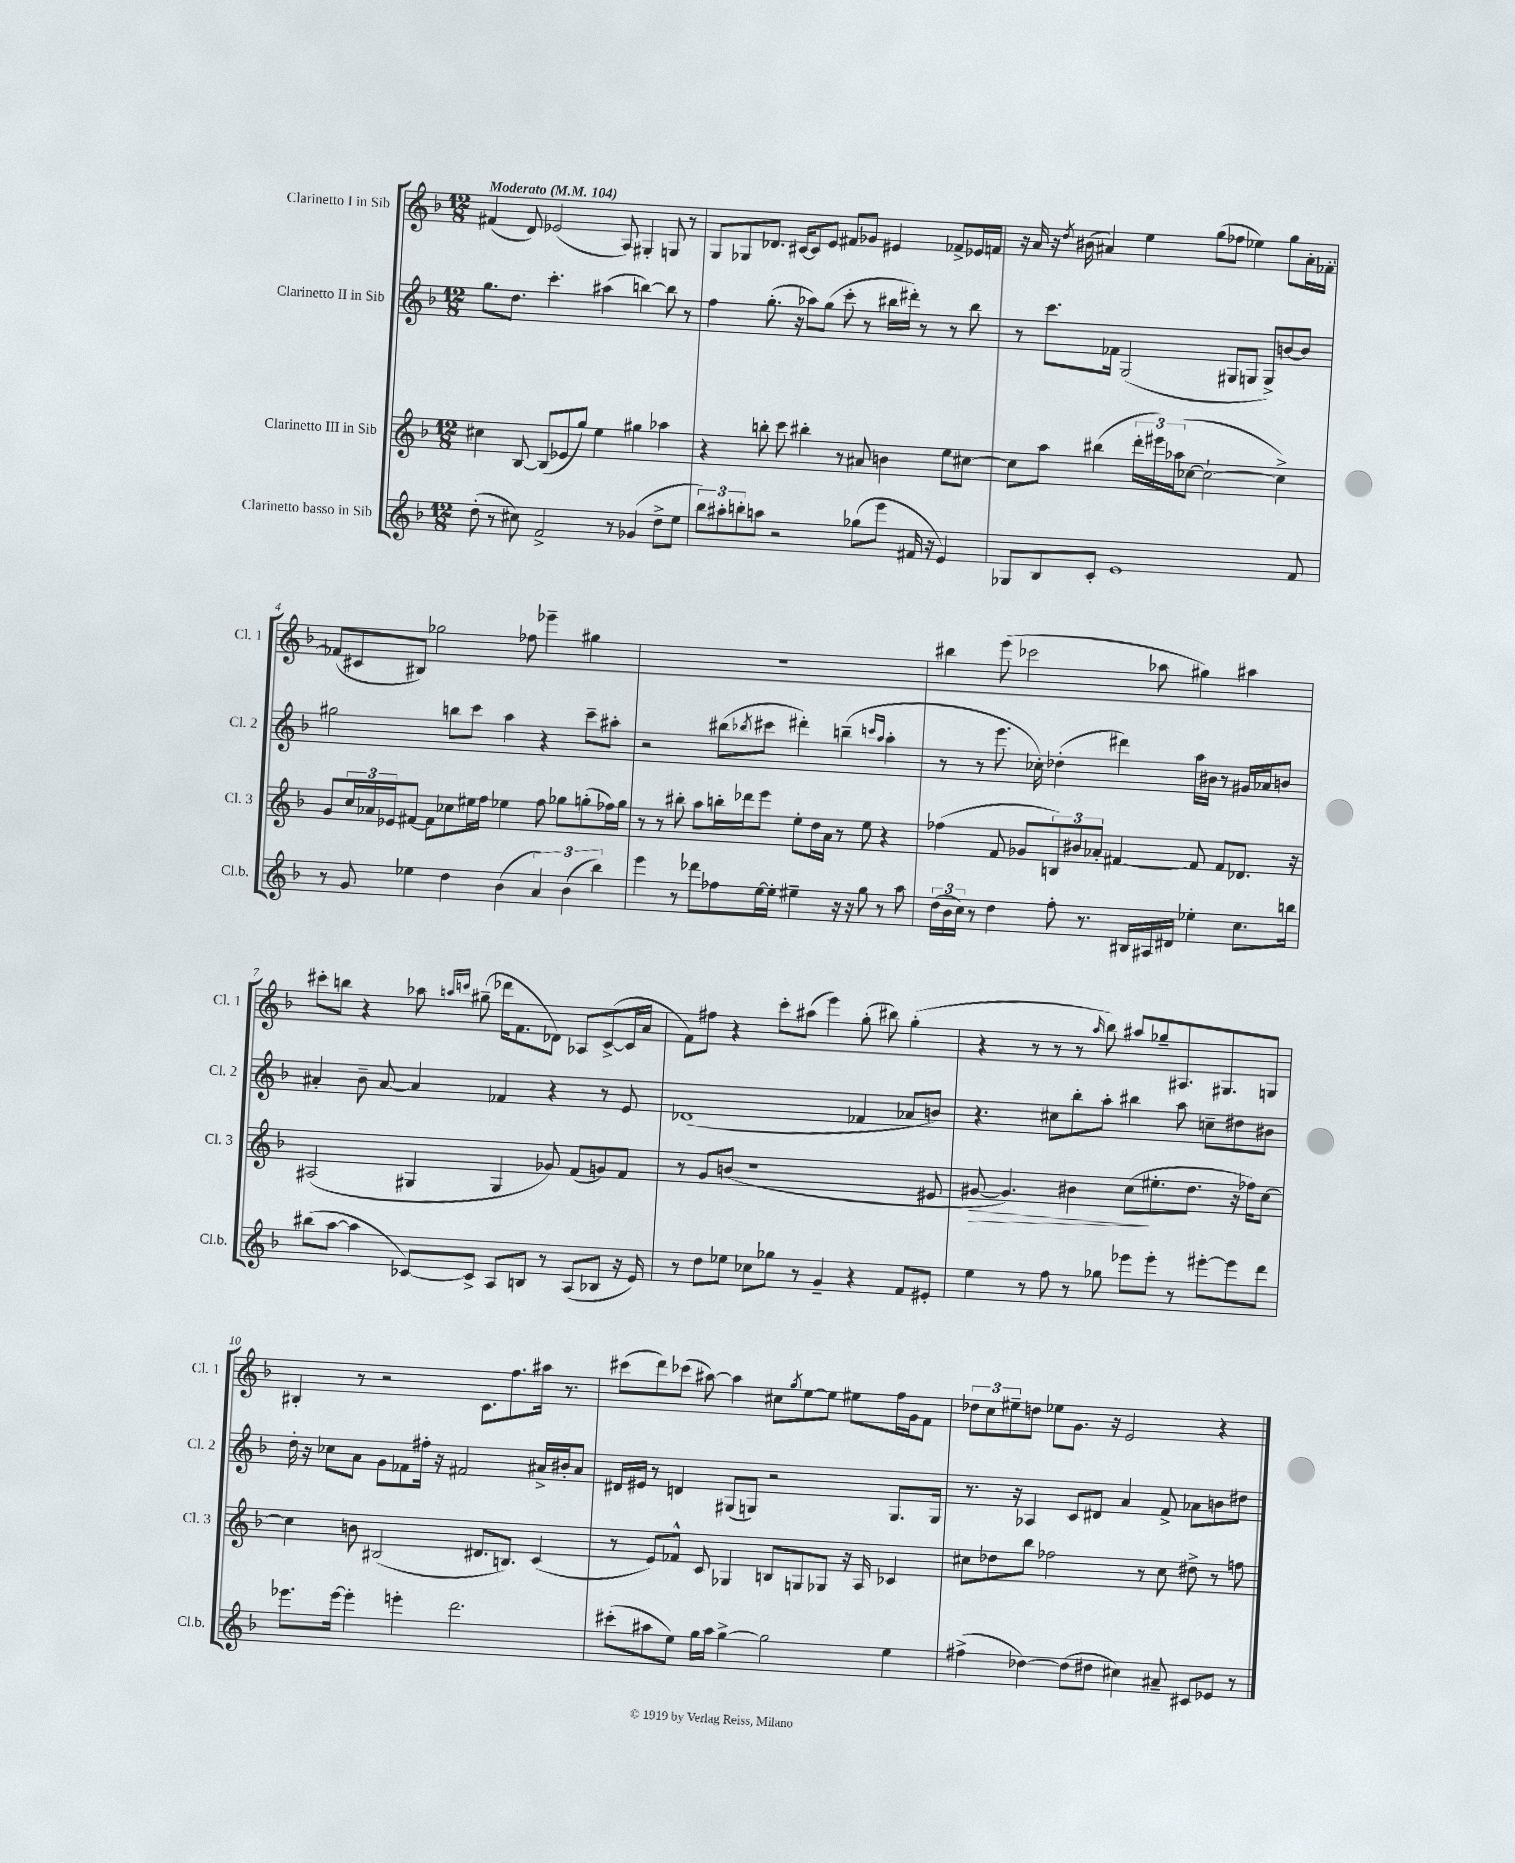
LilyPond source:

<<
\new StaffGroup <<
\new Staff = "s0" \with { instrumentName = "Clarinetto I in Sib" shortInstrumentName = "Cl. 1" } {
    \clef treble \key f \major \numericTimeSignature \time 12/8 \tempo "Moderato" 4 = 104
    fis'4( d'8) ees'2( a8) gis4-. g8 r8 |
    g8 ges8 des'8. cis'16~ cis'8 e'8 fis'8 ges'8 eis'4 fes'8-> ees'16 f'16 |
    r16 a'16 r16 \acciaccatura { d''8 } bis'16( ais'4) e''4 g''8( fes''8 ees''4) g''8 ais'16-. fes'16~-. |
    fes'8( cis'8 bis8) ges''2 fes''8 ees'''4-- gis''4 |
    R1. |
    bis''4 e'''8( ces'''2 aes''8 gis''4) ais''4 |
    cis'''8-. b''8 r4 aes''8 \grace { a''16 c'''16 } gis''8--( des'''16 f'8. des'8) aes8 c'8~->( c'16 a'16 |
    f'8) fis''8 r4 c'''8-. ais''8( e'''4) g''8-.( bis''8) g''4-.( |
    r4 r8 r8 r8 \grace { a''16 } bes''8) ais''8 ges''8-- ais8. gis8. g8 |
    bis4-. r8 r2 c'8. f''8. ais''16 r8. |
    cis'''8( d'''8) ces'''8( ais''8~) ais''4 cis''8 \acciaccatura { g''8 } e''8~ e''8 eis''8 f''16 g'16 f'8 |
    \tuplet 3/2 { des''8 c''8 eis''8-- } d''8 ees''8 g'8. r16 e'2 r4 \bar "|." |
}
\new Staff = "s1" \with { instrumentName = "Clarinetto II in Sib" shortInstrumentName = "Cl. 2" } {
    \clef treble \key f \major \numericTimeSignature \time 12/8
    g''8. d''8. c'''4.-. ais''4( b''4~) b''8 r8 |
    f''4 g''8.-.( r16 aes''8) g''8( c'''8-. r8 bis''16 dis'''16-.) r8 r8 bis''8 |
    r8 c'''8. fes'16 g2( gis8 g8 g8->) b'8~ b'8 |
    gis''2 b''8 c'''8 a''4 r4 c'''8-- ais''8-. |
    r2 bis''8( \acciaccatura { bes''8 } cis'''8 dis'''4-.) b''4--( \grace { c'''16 a''16 } a''4-. |
    r8 r8 e'''8. ces''16-.) des''4-.( dis'''4) a''16 bis'16 r8 gis'16 aes'16 b'8 |
    ais'4-. bes'8-- ais'8~ ais'4 fes'4 r4 r8 e'8 |
    des'1( fes'4 aes'8 b'8) |
    r4. cis''8 bes''8-. a''8-. bis''4 a''8 c''8-- dis''8 bis'8 |
    d''16-. r16 ces''8 a'8 g'8 fes'8 fis''16-. r16 fis'2 ais'16-> bis'16-. ais'8 |
    dis'16 eis'16 r8 d'4 gis8( g8) r2 g8. g16 |
    r8. r16 aes4 c'8 dis'8 a'4 f'8-> aes'8 b'8 dis''8 \bar "|." |
}
\new Staff = "s2" \with { instrumentName = "Clarinetto III in Sib" shortInstrumentName = "Cl. 3" } {
    \clef treble \key f \major \numericTimeSignature \time 12/8
    cis''4 bes8~ bes8( ees'8 g''8) e''4 gis''4 aes''4 |
    r4 b''8-. c'''8 bis''4-. r8 ais'8 b'4 e''8 cis''8~ |
    cis''8 a''8 bis''4( \tuplet 3/2 { d'''16-. eis'''16) aes''16( } ces''8~ ces''2~-! ces''4->) |
    g'8 \tuplet 3/2 { c''16 aes'16 ees'16 } fis'8~ fis'8 ces''8 eis''16 f''16 ees''4 f''8 ges''8 g''8-.( fes''16) g''16 |
    r8 r8 bis''8-. a''8 b''16-. des'''16 e'''8 e''8-. d''16 a'16 r8 e''8 r4 |
    fes''4( f'8 ges'8 \tuplet 3/2 { b8) bis'8 aes'8-. } fis'4~ fis'8 fis'8 des'8. r16 |
    ais2( gis4 gis4 ges'8) f'8( g'8) f'8 |
    r8 g'8 b'8( r1 eis'8 |
    gis'8~\> gis'4.) bis'4 c''8\!( eis''8.-. d''8. r16 fes''16) c''8~ |
    c''4 b'8 bis2( dis'8. b8.) c'4( |
    r8 e'8) fes'8-^ c'8 ges4 b8 g8 ges8 r16 a16 ces'4 |
    cis''8 des''8 bes''8 fes''2 r8 cis''8 dis''8-> r8 f''8 \bar "|." |
}
\new Staff = "s3" \with { instrumentName = "Clarinetto basso in Sib" shortInstrumentName = "Cl.b." } {
    \clef treble \key f \major \numericTimeSignature \time 12/8
    d''8-.( r8 cis''8) f'2-> r8 ges'4( d''8-> e''8 |
    \tuplet 3/2 { bes''8) ais''8-. b''8-. } a''8 r2 ges''8( e'''8 fis'16 r16 e'4) |
    ges8 bes8 c'8-. e'1 f'8 |
    r8 g'8 ees''4 d''4 bes'4( \tuplet 3/2 { a'4) bes'4( bes''4) } |
    e'''4 r8 des'''8 fes''8 e''16~ e''16-. eis''4-- r16 r16 g''8 r8 a''8 |
    \tuplet 3/2 { d''16( bes'16 c''16) } r8 d''4 f''8-. r8. bis16 ais16 dis'16 ees''4-. c''8. b''16 |
    bis''8( a''8~ a''4 ces'8~) ces'8-> a8 b8 r8 a8( bes8 r16 e'16) |
    r8 d''8 ees''8 ces''8 ges''8 r8 g'4-- r4 f'8 eis'8-. |
    e''4 r8 f''8 r8 ges''8 ees'''8 ees'''8-. r8 eis'''8~-. eis'''8 d'''8 |
    ees'''8. ees'''16~ ees'''4-. e'''4-. d'''2. |
    cis'''8-.( ais''8 e''8) g''16 ais''16 g''4~-> g''2 e''4 |
    fis''4->( des''4~) des''8( dis''8 cis''4) ais'8-- cis'8 ees'8 r8 \bar "|." |
}
>>
>>
